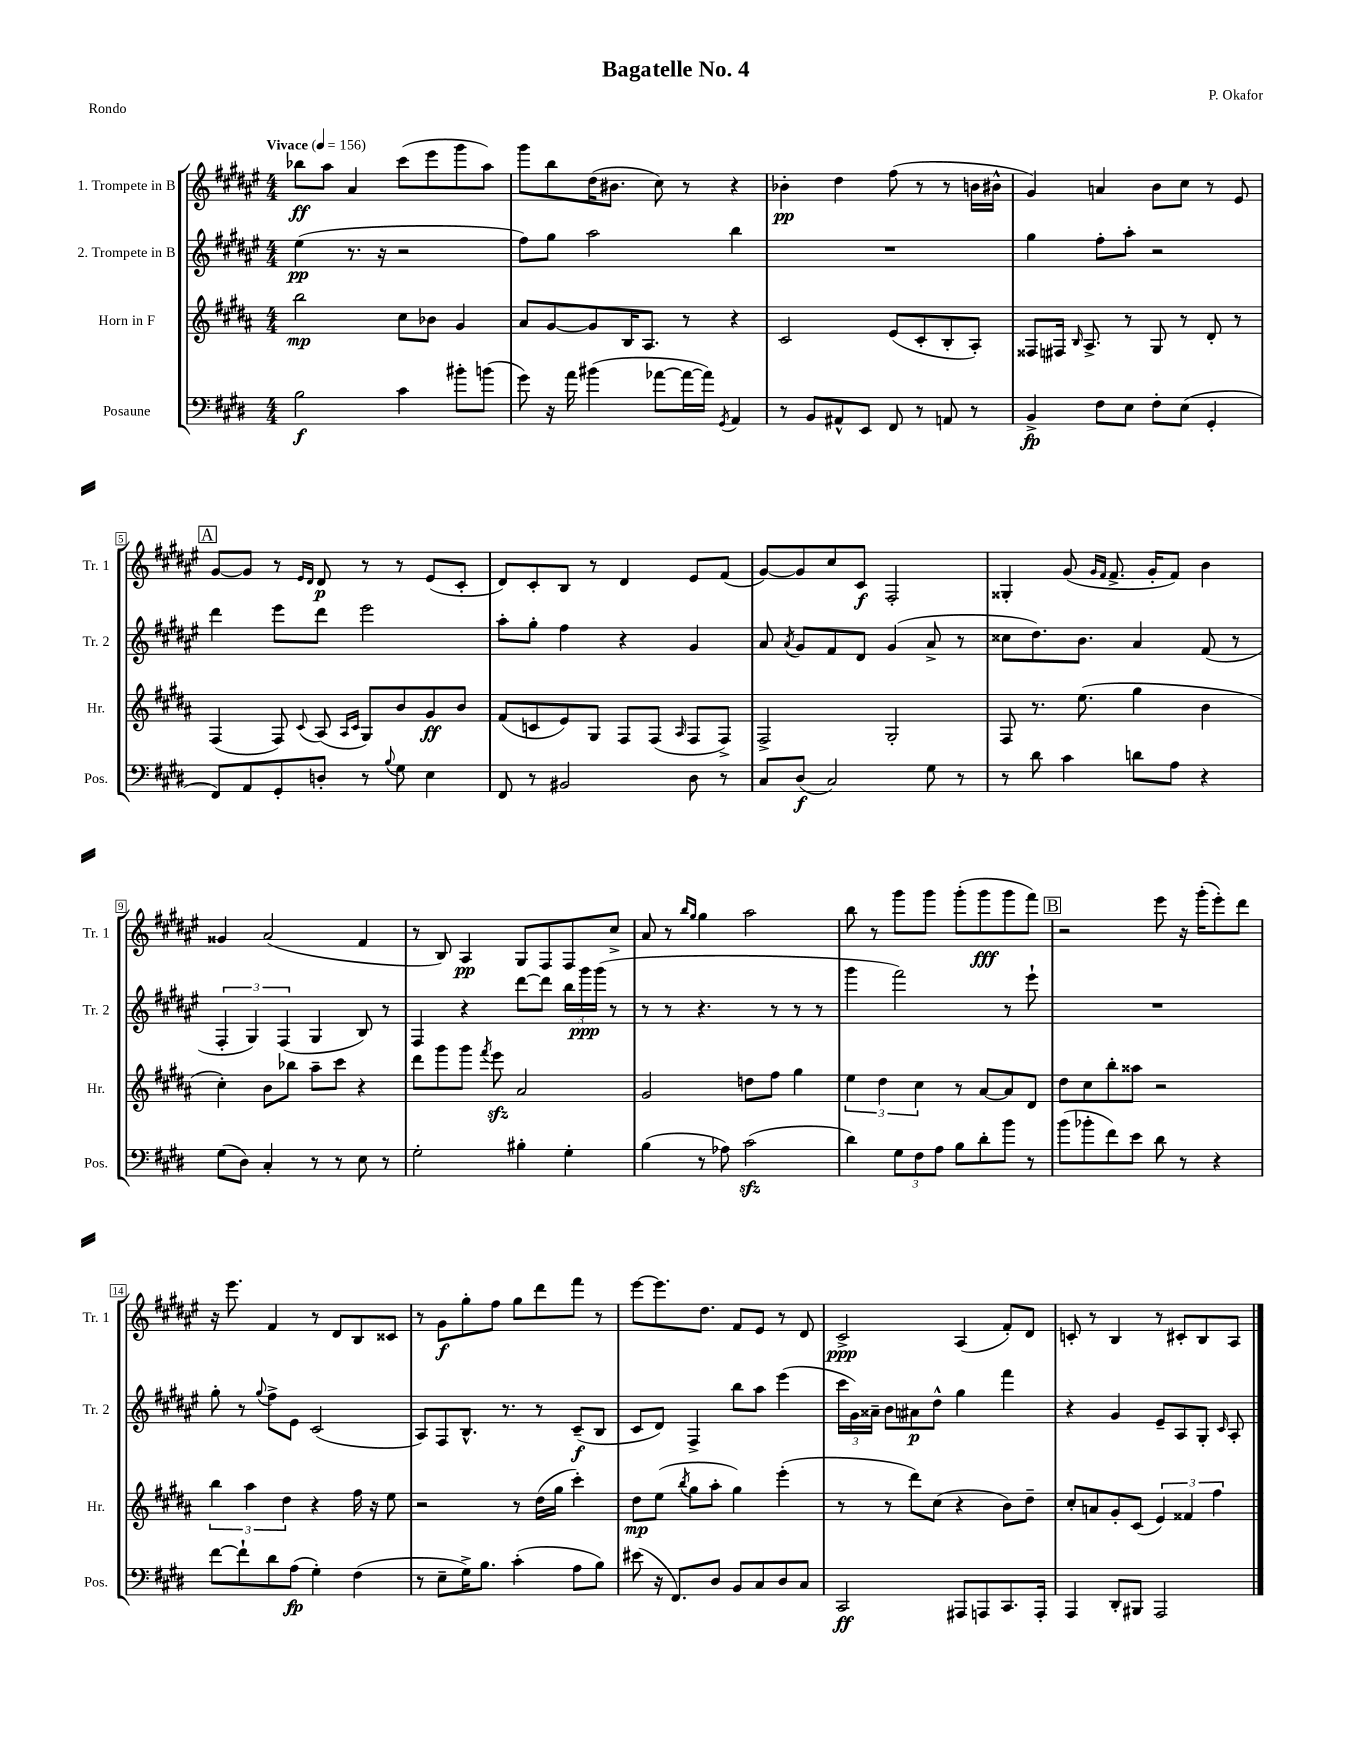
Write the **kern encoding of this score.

**kern	**dynam	**kern	**dynam	**kern	**dynam	**kern	**dynam
*part4	*part4	*part3	*part3	*part2	*part2	*part1	*part1
*staff4	*staff4	*staff3	*staff3	*staff2	*staff2	*staff1	*staff1
*I"Posaune	*	*I"Horn in F	*	*I"2. Trompete in B	*	*I"1. Trompete in B	*
*I'Pos.	*	*I'Hr.	*	*I'Tr. 2	*	*I'Tr. 1	*
*clefF4	*	*clefG2	*	*clefG2	*	*clefG2	*
*k[f#c#g#d#]	*	*k[f#c#g#d#a#]	*	*k[f#c#g#d#a#e#]	*	*k[f#c#g#d#a#e#]	*
*M4/4	*	*M4/4	*	*M4/4	*	*M4/4	*
*MM156	*	*MM156	*	*MM156	*	*MM156	*
=1	=1	=1	=1	=1	=1	=1	=1
!	!	!	!	!	!	!LO:TX:a:B:t=Vivace	!
2B\	f	2bb\	mp	(4ee#\	pp	8bb-X\L	ff
.	.	.	.	.	.	8aa#\J	.
.	.	.	.	8.r	.	4a#/	.
.	.	.	.	16r	.	.	.
4c#\	.	8cc#\L	.	2r	.	(8ccc#\L	.
.	.	8b-X\J	.	.	.	8eee#\	.
8b#X'\L	.	4g#/	.	.	.	8ggg#\	.
(8bn\J	.	.	.	.	.	8aa#\J)	.
=2	=2	=2	=2	=2	=2	=2	=2
8g#\)	.	8a#/L	.	8ff#\L)	.	8ggg#\L	.
16r	.	[8g#/	.	8gg#\J	.	8bb\	.
16a\	.	.	.	.	.	.	.
(4b#X\	.	8g#/]	.	2aa#\	.	(16dd#\K	.
.	.	.	.	.	.	8.b#X\J	.
.	.	16B/K	.	.	.	.	.
.	.	8.A#/J	.	.	.	.	.
[8a-X\L	.	.	.	.	.	8cc#\)	.
16a-\L_	.	8r	.	.	.	8r	.
16a-\JJ])	.	.	.	.	.	.	.
8qGG#/	.	.	.	.	.	.	.
4AA/	.	4r	.	4bb\	.	4r	.
=3	=3	=3	=3	=3	=3	=3	=3
8r	.	2c#/	.	1r	.	4b-X'\	pp
8BB/L	.	.	.	.	.	.	.
8AA#X^^/	.	.	.	.	.	4dd#\	.
8EE/J	.	.	.	.	.	.	.
8FF#/	.	(8e/L	.	.	.	(8ff#\	.
8r	.	8c#'/	.	.	.	8r	.
8AAn/	.	8B'/	.	.	.	8r	.
8r	.	8A#'/J)	.	.	.	16bn\LL	.
.	.	.	.	.	.	16b#X^^\JJ	.
=4	=4	=4	=4	=4	=4	=4	=4
4BB^/	fp	8F##X/L	.	4gg#\	.	4g#/)	.
.	.	16F#X/Jk	.	.	.	.	.
.	.	16qqB/	.	.	.	.	.
.	.	8.A#^/	.	.	.	.	.
8F#\L	.	.	.	8ff#'\L	.	4an/	.
8E\J	.	8r	.	8aa#'\J	.	.	.
8F#'\L	.	8G#/	.	2r	.	8b\L	.
(8E\J	.	8r	.	.	.	8cc#\J	.
4GG#'/	.	8d#'/	.	.	.	8r	.
.	.	8r	.	.	.	8e#/	.
!!LO:LB:g=z
!!LO:REH:place=s1:t=A
=5	=5	=5	=5	=5	=5	=5	=5
8FF#/L)	.	(4F#/	.	4ddd#\	.	[8g#/L	.
8AA/	.	.	.	.	.	8g#/J]	.
8GG#'/	.	8F#/)	.	8eee#\L	.	8r	.
.	.	.	.	.	.	16qqe#/LL	.
.	.	8qqc#/	.	.	.	16qqd#/JJ	.
8Dn'/J	.	(8A#/	.	8ddd#\J	.	8d#/	p
.	.	16qqA#/LL	.	.	.	.	.
.	.	16qqc#/JJ	.	.	.	.	.
8r	.	8G#/L)	.	2eee#\	.	8r	.
8qqB/	.	.	.	.	.	.	.
8G#\	.	8b/	.	.	.	8r	.
4E\	.	8g#/	ff	.	.	(8e#/L	.
.	.	8b/J	.	.	.	8c#'/J	.
=6	=6	=6	=6	=6	=6	=6	=6
8FF#/	.	(8f#/L	.	8aa#'\L	.	8d#/L)	.
8r	.	8cn/	.	8gg#'\J	.	8c#'/	.
2BB#X/	.	8e/)	.	4ff#\	.	8B/J	.
.	.	8G#/J	.	.	.	8r	.
.	.	8F#/L	.	4r	.	4d#/	.
.	.	(8F#/J	.	.	.	.	.
.	.	16qqA#/	.	.	.	.	.
8D#\	.	8F#/L	.	4g#/	.	8e#/L	.
8r	.	8F#^/J)	.	.	.	(8f#/J	.
=7	=7	=7	=7	=7	=7	=7	=7
8C#/L	.	2F#^/	.	8a#/	.	[8g#/L)	.
.	.	.	.	8qa#/	.	.	.
(8D#/J	f	.	.	8g#/L	.	8g#/]	.
2C#/)	.	.	.	8f#/	.	8cc#/	.
.	.	.	.	8d#/J	.	8c#/J	f
.	.	2G#'/	.	(4g#/	.	2F#'/	.
8G#\	.	.	.	8a#^/	.	.	.
8r	.	.	.	8r	.	.	.
=8	=8	=8	=8	=8	=8	=8	=8
8r	.	8F#/	.	8cc##X\L	.	4G##X'/	.
8d#\	.	8.r	.	8.dd#\)	.	.	.
4c#\	.	.	.	.	.	(8g#/	.
.	.	(8.ee\	.	8.b\J	.	.	.
.	.	.	.	.	.	16qqg#/LL	.
.	.	.	.	.	.	16qqf#/JJ	.
.	.	.	.	.	.	8.f#^/	.
8dn\L	.	4gg#\	.	4a#/	.	.	.
.	.	.	.	.	.	16g#'/KL	.
8A\J	.	.	.	.	.	8f#/J)	.
4r	.	4b\	.	(8f#/	.	4b\	.
.	.	.	.	8r	.	.	.
!!LO:LB:g=z
=9	=9	=9	=9	=9	=9	=9	=9
(8G#\L	.	4cc#'\)	.	6F#'/	.	4g##X/	.
8D#\J)	.	.	.	.	.	.	.
.	.	.	.	6G#/)	.	.	.
4C#'/	.	8b\L	.	.	.	(2a#/	.
.	.	.	.	(6F#/	.	.	.
.	.	8bb-X\J	.	.	.	.	.
8r	.	8aa#~\L	.	4G#/	.	.	.
8r	.	8ccc#\J	.	.	.	.	.
8E\	.	4r	.	8B/)	.	4f#/	.
8r	.	.	.	8r	.	.	.
=10	=10	=10	=10	=10	=10	=10	=10
2G#'\	.	8ddd#\L	.	4F#/	.	8r	.
.	.	8ggg#\	.	.	.	8B/)	.
.	.	8ggg#\J	.	4r	.	4A#/	pp
.	.	8qfff#/	.	.	.	.	.
.	.	8eeezz\	.	.	.	.	.
4B#X'\	.	2a#/	.	[8ddd#\L	.	8G#/L	.
.	.	.	.	8ddd#\J]	.	8F#/	.
4G#'\	.	.	.	24bb\LL	.	8F#/	.
.	.	.	.	24ggg#\	ppp	.	.
.	.	.	.	(24ggg#\JJ	.	.	.
.	.	.	.	8r	.	8cc#^/J	.
=11	=11	=11	=11	=11	=11	=11	=11
(4B\	.	2g#/	.	8r	.	8a#/	.
.	.	.	.	8r	.	8r	.
.	.	.	.	.	.	16qqbb/LL	.
.	.	.	.	.	.	16qqgg#/JJ	.
8r	.	.	.	4.r	.	4gg#\	.
8A-X\)	.	.	.	.	.	.	.
(2c#zz\	.	8ddn\L	.	.	.	2aa#\	.
.	.	8ff#\J	.	8r	.	.	.
.	.	4gg#\	.	8r	.	.	.
.	.	.	.	8r	.	.	.
=12	=12	=12	=12	=12	=12	=12	=12
4d#\)	.	6ee\	.	4ggg#\	.	8bb\	.
.	.	.	.	.	.	8r	.
.	.	6dd#\	.	.	.	.	.
12G#\L	.	.	.	2fff#\)	.	8ggg#\L	.
12F#\	.	6cc#\	.	.	.	.	.
.	.	.	.	.	.	8ggg#\J	.
12A\J	.	.	.	.	.	.	.
8B\L	.	8r	.	.	.	(8ggg#'\L	.
8d#'\	.	[8a#/L	.	.	.	8ggg#\	fff
8b\J	.	8a#/]	.	8r	.	8ggg#\	.
8r	.	8d#/J	.	8eee#`\	.	8fff#\J)	.
!!LO:REH:place=s1:t=B
=13	=13	=13	=13	=13	=13	=13	=13
(8b\L	.	8dd#\L	.	1r	.	2r	.
8b-X'\	.	8cc#\	.	.	.	.	.
8f#\)	.	8bb'\	.	.	.	.	.
8e\J	.	8aa##X\J	.	.	.	.	.
8d#\	.	2r	.	.	.	8eee#\	.
8r	.	.	.	.	.	16r	.
.	.	.	.	.	.	(16ggg#'\KL	.
4r	.	.	.	.	.	8eee#'\)	.
.	.	.	.	.	.	8ddd#\J	.
!!LO:LB:g=z
=14	=14	=14	=14	=14	=14	=14	=14
[8f#\L	.	6bb\	.	8gg#'\	.	16r	.
.	.	.	.	.	.	8.eee#\	.
8f#`\]	.	.	.	8r	.	.	.
.	.	6aa#\	.	.	.	.	.
.	.	.	.	8qqgg#/	.	.	.
8d#\	.	.	.	8ff#^\L	.	4f#/	.
.	.	6dd#\	.	.	.	.	.
(8A\J	fp	.	.	8e#\J	.	.	.
4G#'\)	.	4r	.	(2c#/	.	8r	.
.	.	.	.	.	.	8d#/L	.
(4F#\	.	16ff#\	.	.	.	8B/	.
.	.	16r	.	.	.	.	.
.	.	8ee\	.	.	.	8c##X/J	.
=15	=15	=15	=15	=15	=15	=15	=15
8r	.	2r	.	8A#/L)	.	8r	.
8E~\L	.	.	.	8F#/	.	8g#\L	f
16G#^\K)	.	.	.	8.B^^/J	.	8gg#'\	.
8.B\J	.	.	.	.	.	.	.
.	.	.	.	.	.	8ff#\J	.
.	.	.	.	8.r	.	.	.
(4c#'\	.	8r	.	.	.	8gg#\L	.
.	.	(16dd#\LL	.	8r	.	8ddd#\	.
.	.	16gg#\JJ	.	.	.	.	.
8A\L	.	4ccc#'\)	.	(8c#~/L	f	8fff#\J	.
8B\J)	.	.	.	8B/J	.	8r	.
=16	=16	=16	=16	=16	=16	=16	=16
(8e#X\	.	8dd#\L	mp	8c#/L	.	[8eee#\L	.
16r	.	(8ee\J	.	8d#/J)	.	8.eee#\]	.
8.FF#/L)	.	.	.	.	.	.	.
.	.	8qbb/	.	.	.	.	.
.	.	8gg#\L	.	4F#^/	.	.	.
.	.	.	.	.	.	8.dd#\J	.
8D#/J	.	8aa#'\J	.	.	.	.	.
8BB/L	.	4gg#\)	.	8bb\L	.	8f#/L	.
8C#/	.	.	.	8aa#\J	.	8e#/J	.
8D#/	.	(4eee'\	.	(4eee#\	.	8r	.
8C#/J	.	.	.	.	.	8d#/	.
=17	=17	=17	=17	=17	=17	=17	=17
2CC#/	ff	8r	.	24ccc#\LL	.	2c#^/	ppp
.	.	.	.	24g#\)	.	.	.
.	.	.	.	24a##X~\JJ	.	.	.
.	.	8r	.	8b\L	.	.	.
.	.	8ddd#\L)	.	8a#X\	p	.	.
.	.	(8cc#\J	.	8dd#^^\J	.	.	.
8AAA#X/L	.	4r	.	4gg#\	.	(4A#/	.
8AAAn/	.	.	.	.	.	.	.
8.CC#/	.	8b\L)	.	4fff#\	.	8f#'/L)	.
.	.	8dd#~\J	.	.	.	8d#/J	.
16AAA'/Jk	.	.	.	.	.	.	.
=18	=18	=18	=18	=18	=18	=18	=18
4AAA/	.	8cc#'/L	.	4r	.	8cn'/	.
.	.	8an/	.	.	.	8r	.
8DD#'/L	.	8g#'/	.	4g#/	.	4B/	.
8BBB#X/J	.	(8c#/J	.	.	.	.	.
2AAA/	.	6e/)	.	8e#~/L	.	8r	.
.	.	.	.	8A#/	.	8c#X'/L	.
.	.	6f##X/	.	.	.	.	.
.	.	.	.	8G#'/J	.	8B/	.
.	.	6ff#\	.	.	.	.	.
.	.	.	.	16qqc#/	.	.	.
.	.	.	.	8A#'/	.	8A#/J	.
==	==	==	==	==	==	==	==
*-	*-	*-	*-	*-	*-	*-	*-
